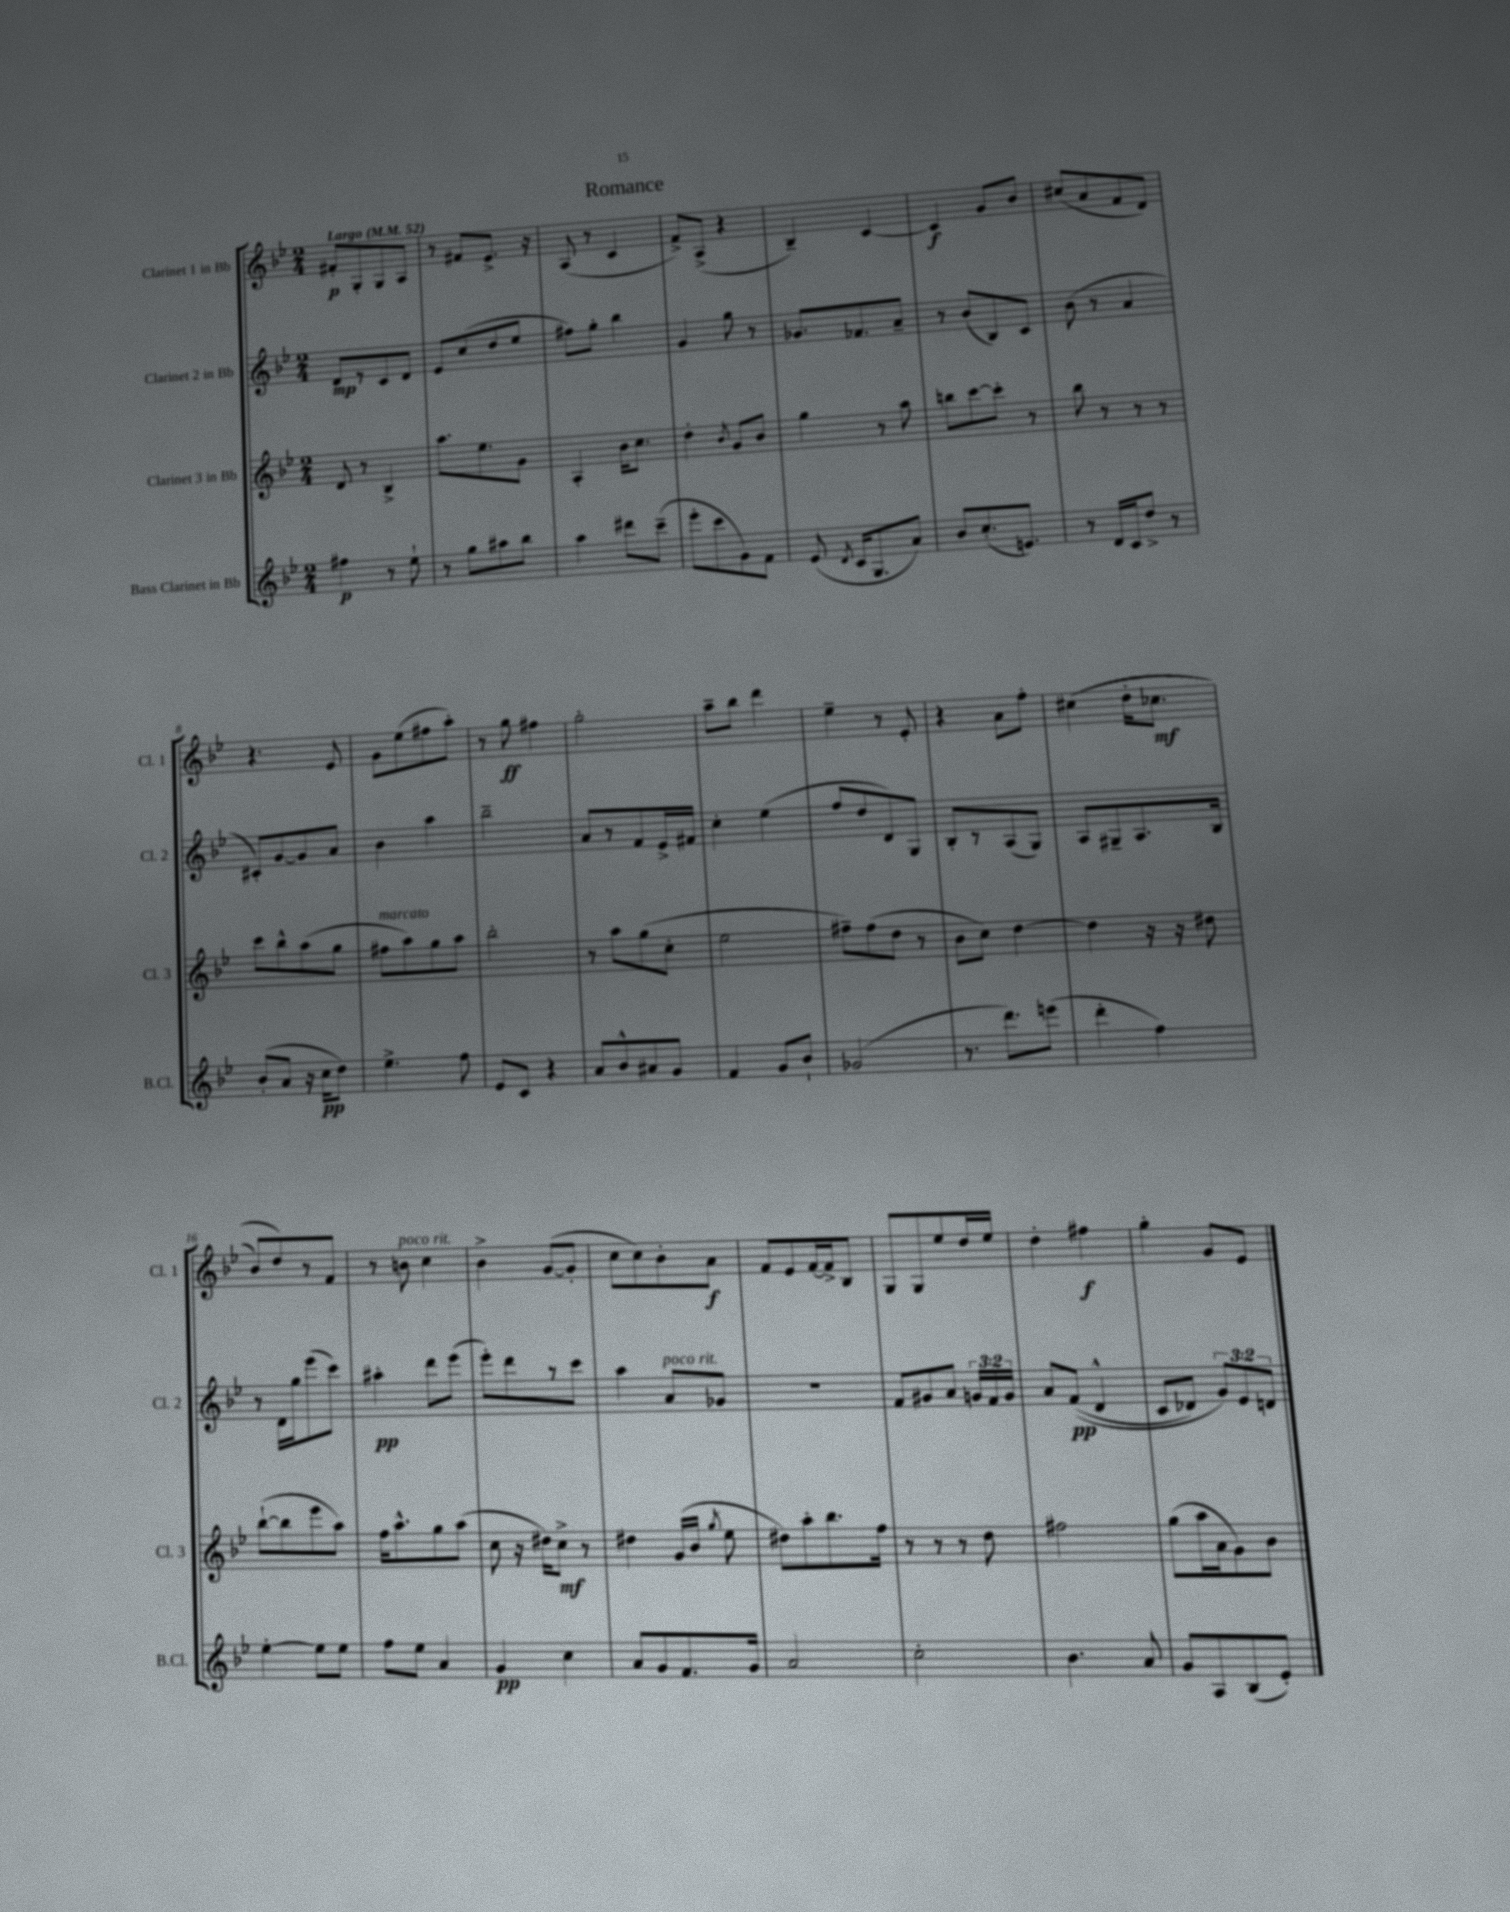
\header { title = "Romance" }
<<
\new StaffGroup <<
\new Staff = "s0" \with { instrumentName = "Clarinet 1 in Bb" shortInstrumentName = "Cl. 1" } {
    \clef treble \key bes \major \numericTimeSignature \time 2/4 \tempo "Largo" 4 = 52
    \autoBeamOff fis'8[-.\p g8-. g8 a8] |
    r8 fis'8[ ees'8.]-> r16 |
    a8( r8 c'4 |
    f'8[->) a8]->( r4 |
    bes4--) c'4~ |
    c'4\f g'8[ bes'8] |
    cis''8[( a'8 f'8 d'8]) |
    r4. ees'8 |
    g'8[ ees''8( fis''8 a''8]-.) |
    r8 g''8\ff fis''4 |
    g''2-. |
    a''8[-- bes''8] d'''4 |
    ees''4-- r8 ees'8-. |
    r4 a'8[ f''8]-. |
    cis''4(\( d''16[-. ces''8.]\mf |
    bes'8[) d''8\) r8 f'8] |
    r8 b'8^\markup { \italic "poco rit." } c''4 |
    bes'4-> g'8[~( g'8]-. |
    c''8[ c''8) bes'8-. a'8]\f |
    f'8[ ees'8 f'16~ f'16-> bes8] |
    g8[ g8 ees''8 d''16 ees''16] |
    d''4-. fis''4\f |
    g''4-. g'8[ ees'8] \bar "|." |
}
\new Staff = "s1" \with { instrumentName = "Clarinet 2 in Bb" shortInstrumentName = "Cl. 2" } {
    \clef treble \key bes \major \numericTimeSignature \time 2/4 \override Staff.TupletNumber.text = #tuplet-number::calc-fraction-text
    \autoBeamOff d'8[\mp r8 c'8 d'8] |
    ees'8[ c''8( d''8 ees''8] |
    fis''8[) g''8]-. bes''4 |
    g'4 g''8 r8 |
    ges'8.[ fes'8. a'8]-- |
    r8 bes'8[( bes8) c'8] |
    bes'8( r8 a'4 |
    cis'8[-.) g'8~ g'8 a'8] |
    bes'4 a''4 |
    bes''2-- |
    a'8[ r8 f'8 ees'16-> fis'16] |
    c''4-. ees''4( |
    f''8[ d''8 d'8) g8] |
    bes8[-. r8 a8( g8]) |
    a8[ gis8-- a8. bes16] |
    r8 d'16[ g''16 ees'''8( c'''8]) |
    ais''4-.\pp d'''8[ ees'''8]( |
    ees'''8[-.) d'''8 r8 c'''8] |
    a''4 a'8[^\markup { \italic "poco rit." } ges'8] |
    R2 |
    f'8[ gis'8 a'8] \tuplet 3/2 { g'16[ f'16 g'16] } |
    a'8[ f'8]\pp(\( d'4-^ |
    c'8[ des'8]) \tuplet 3/2 { g'8[\) ees'8 d'8] } \bar "|." |
}
\new Staff = "s2" \with { instrumentName = "Clarinet 3 in Bb" shortInstrumentName = "Cl. 3" } {
    \clef treble \key bes \major \numericTimeSignature \time 2/4
    \autoBeamOff d'8 r8 bes4-> |
    a''8.[ ees''8. g'8] |
    a4-. bes'16[ c''8.] |
    d''4-. \acciaccatura { bes'8 } g'8[ bes'8] |
    g''4 r8 a''8 |
    b''8[ c'''8~ c'''8]-. r8 |
    bes''8 r8 r8 r8 |
    c'''8[ bes''8-^ a''8( g''8] |
    fis''8[^\markup { \italic "marcato" } a''8) g''8 a''8] |
    bes''2-. |
    r8 a''8[ g''8( c''8]-. |
    ees''2 |
    fis''8[--) fis''8( d''8] r8 |
    bes'8[ c''8]) d''4~ |
    d''4 r16 r16 dis''8 |
    bes''8[~-!( bes''8 ees'''8 a''8]) |
    f''16[ a''8.-^ g''8 a''8]( |
    c''8 r16 dis''16[) c''8]->\mf r8 |
    dis''4 g'16[( bes'16] \acciaccatura { g''8 } ees''8 |
    dis''8[) a''8-. bes''8. f''16] |
    r8 r8 r8 d''8 |
    fis''2 |
    g''8[( a''16 a'16 g'8) bes'8] \bar "|." |
}
\new Staff = "s3" \with { instrumentName = "Bass Clarinet in Bb" shortInstrumentName = "B.Cl." } {
    \clef treble \key bes \major \numericTimeSignature \time 2/4
    \autoBeamOff fis''4\p r8 ees''8-! |
    r8 g''8[ ais''8 bes''8] |
    a''4 dis'''8[ c'''8]--( |
    ees'''8[-. c'''8 g'8) f'8] |
    ees'8( \acciaccatura { d'8 } c'16[ g8. a'8]) |
    bes'8[ c''8.-.( e'8.]) |
    r8 d'16[ c'16 d''8]-> r8 |
    bes'8[-.( a'8] r16 c''16[\pp d''8]) |
    ees''4.-> f''8 |
    ees'8[ c'8] r4 |
    a'8[ bes'8-^ ais'8 g'8] |
    f'4 g'8[ bes'8]-! |
    ges'2( |
    r8. d'''8.[) e'''8]( |
    d'''4-. f''4) |
    ees''4~-. ees''8[ ees''8] |
    f''8[ ees''8] a'4 |
    g'4\pp c''4 |
    a'8[ g'8 f'8. g'16] |
    a'2 |
    c''2-. |
    bes'4. a'8 |
    g'8[ a8 bes8( ees'8]-.) \bar "|." |
}
>>
>>
